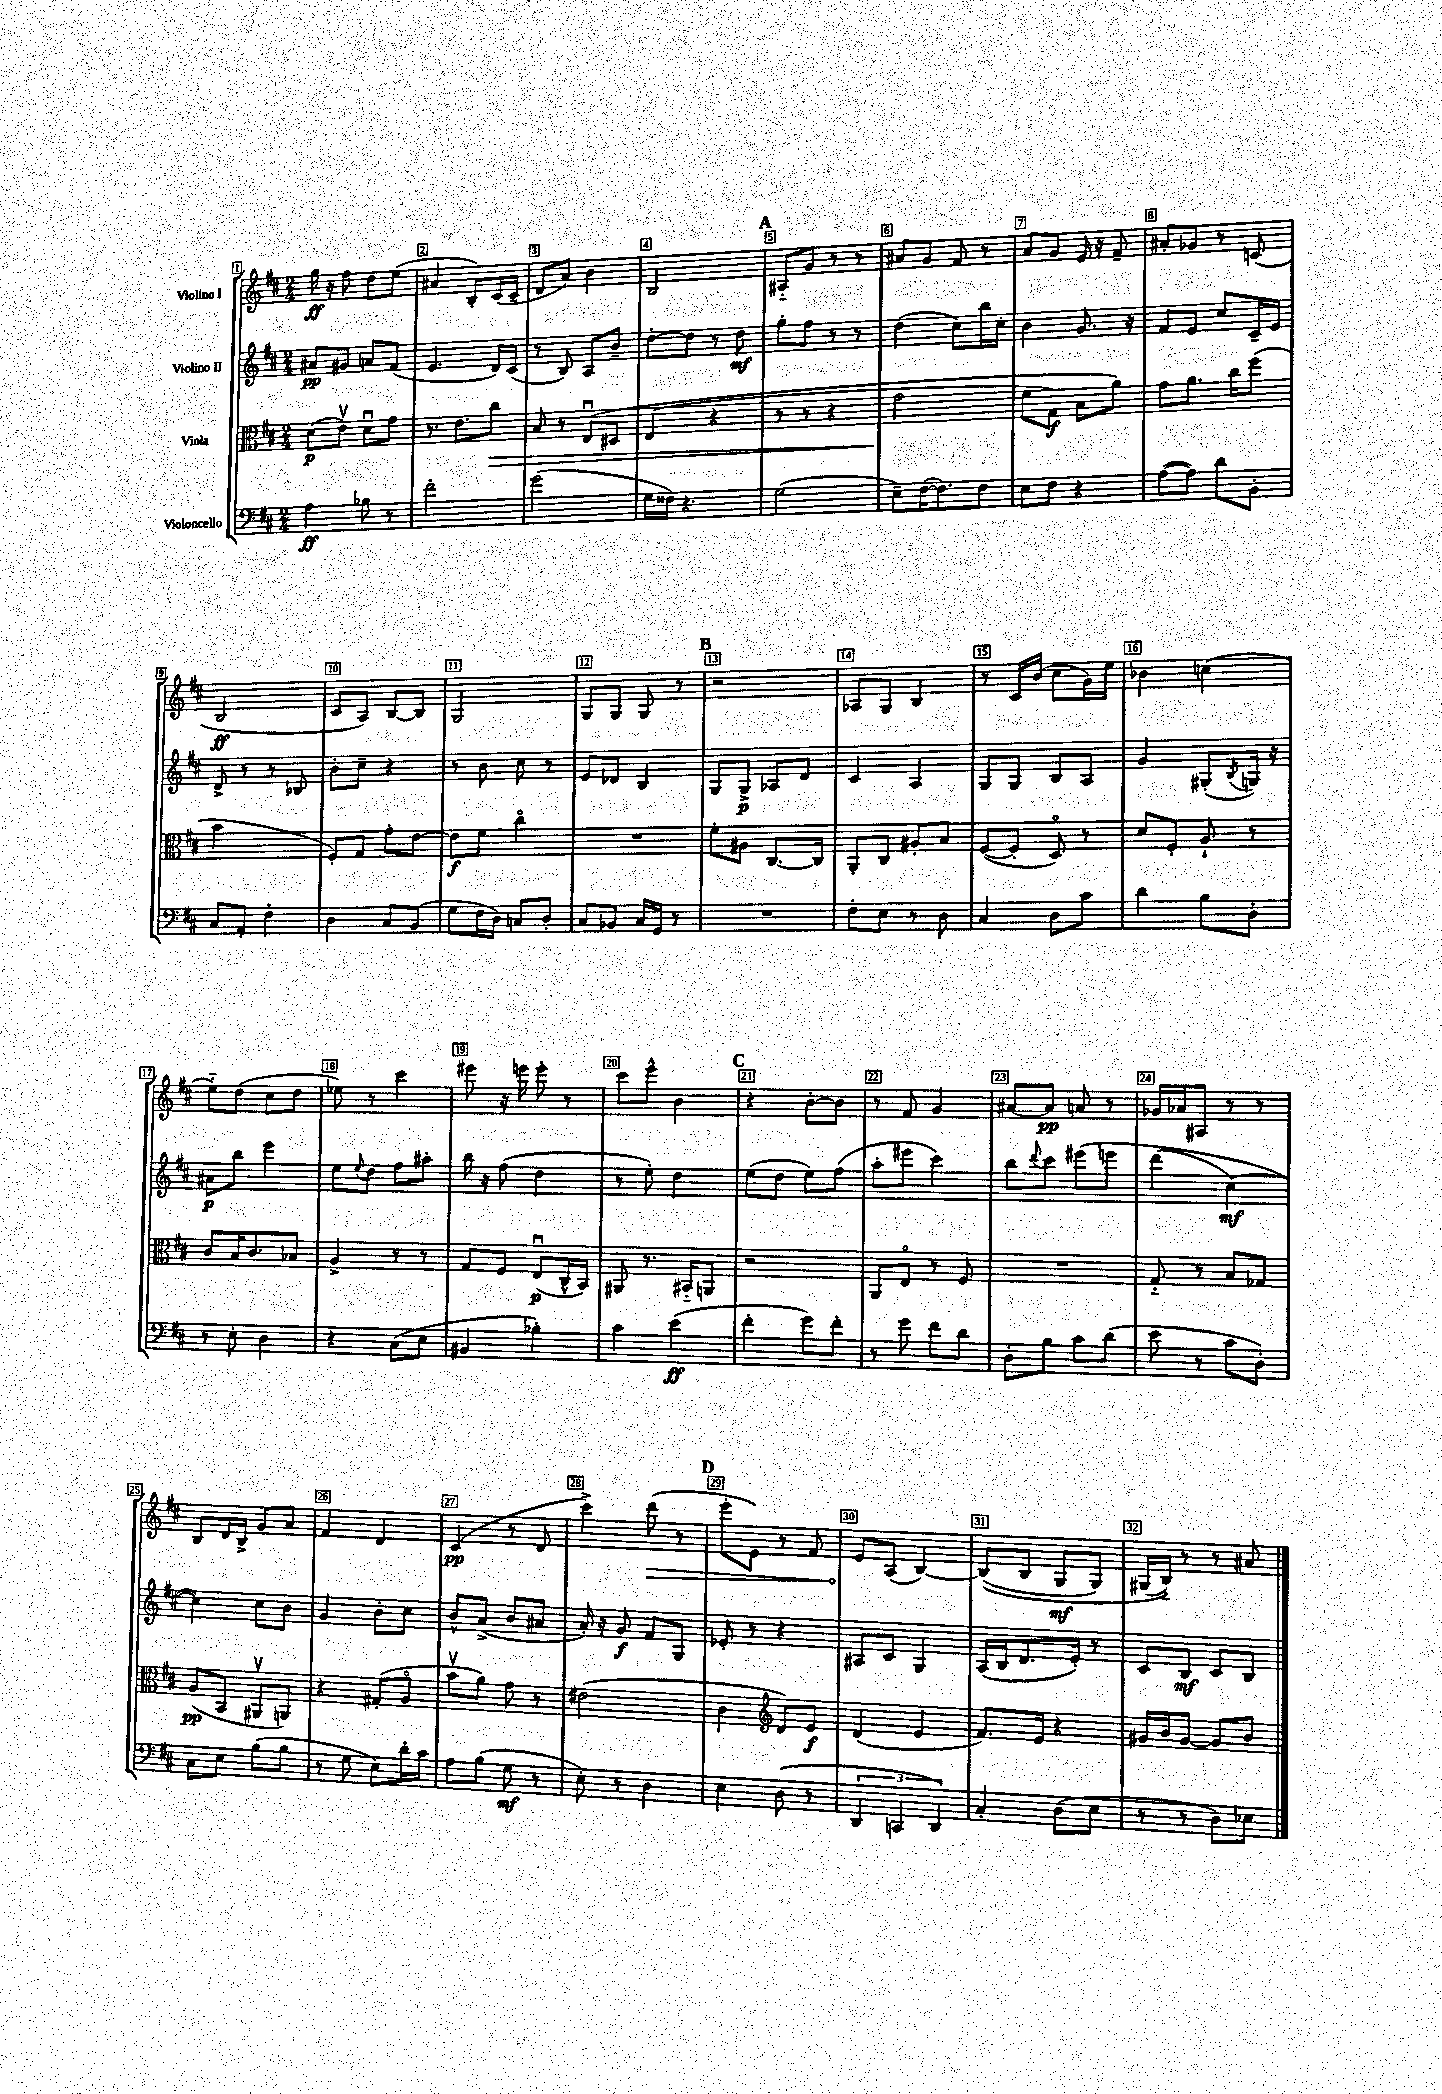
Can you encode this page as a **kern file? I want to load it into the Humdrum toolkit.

**kern	**kern	**kern	**kern
*staff4	*staff3	*staff2	*staff1
*clefF4	*clefC3	*clefG2	*clefG2
*k[f#c#]	*k[f#c#]	*k[f#c#]	*k[f#c#]
*M2/4	*M2/4	*M2/4	*M2/4
4A	(8d	8a#	16gg
.	.	.	16r
.	8ev)	8g#	8ff#
8B-	8du	8a	8dd
8r	8g	(8f#	(8ee
=	=	=	=
2f#'	8.r	4.e	4a#
.	8.e	.	.
.	.	.	8B')
.	8cc#	16d)	(16c#
.	.	(16c#	16c#~
=	=	=	=
(2g	8B	8r	8d
.	8r	8B)	8a)
.	&(8Eu	8A	4b
.	8D#	8b~	.
=	=	=	=
16G	(4E	[8dd'	2B
16F##)	.	.	.
4.r	.	8dd]	.
.	4r	8r	.
.	.	8dd	.
=	=	=	=
(2G	8r	8gg'	8A#'~
.	8r	8ff#	8g
.	4r	8r	8r
.	.	8r	8r
=	=	=	=
8E~)	2g	(4dd	8a#
([16F#	.	.	8g
8.F#])	.	.	.
.	.	8cc#)	8f#
8F#	.	16bb	8r
.	.	16cc#'	.
=	=	=	=
8E	8f#	4b	8a
8F#	8G)	.	8g
4r	8B	8.g	16e
.	.	.	16r
.	8a&)	.	8f#~
.	.	16r	.
=	=	=	=
([8A	8g	8f#	8a#'
8A])	8.a	8e	8g-
8d	.	8cc#	8r
.	16cc#	.	.
8BB'	(8ff#	16c#~	(8c
.	.	16e	.
=	=	=	=
8C#	2b	8d^	2B
8AA'	.	8r	.
4F#'	.	8r	.
.	.	8B-	.
=	=	=	=
4D	8F#')	8b'	8c#
.	8G	8cc#~	8A)
8C#	8g'	4r	[8B
(8BB	[8e	.	8B]
=	=	=	=
8G	8e]	8r	2G
16F#	8f#	8b	.
16D)	.	.	.
8C	4cc#o	8cc#	.
8D'	.	8r	.
=	=	=	=
8C#	2r	8e	8G
8BB-	.	8d-	8G
16C#	.	4B	8G
16GG	.	.	.
8r	.	.	8r
=	=	=	=
2r	8f#'	8G	2r
.	8A#	8G^	.
.	[8.C#	8A-	.
.	.	8d	.
.	16C#]	.	.
=	=	=	=
8F#'	8AA'	4c#	8A-
8E	8C#	.	8G
8r	8A#'	4A	4B
8D	8B	.	.
=	=	=	=
4C#	([8F#	8G	8r
.	8F#']	8G	16c#
.	.	.	(16b
8D	8Do)	8B	8cc#
8c#	8r	8A	16g)
.	.	.	16ee
=	=	=	=
4d	8d	4g	4b-
.	8F#'	.	.
8B	8A`	(8G#'	(4cc
.	.	8qB	.
8D'	8r	16G)	.
.	.	16r	.
=	=	=	=
8r	8c#	8a#	8ee'~)
8E'	16B	8bb	(8dd
.	8.c#	.	.
4D	.	4eee	8cc#
.	8B-	.	8dd
=	=	=	=
4r	4A^	8ee	8ee-)
.	.	8qqee	.
.	.	8dd	8r
(8C#	8r	8ff#	4ccc#
8E	8r	8aa#'	.
=	=	=	=
4BB#	8G	16bb	8eee#
.	.	16r	.
.	8F#	(8ff#	16r
.	.	.	16eee
4B-')	(8Eu	4dd	8eee'
.	16C#^^	.	8r
.	16BB)	.	.
=	=	=	=
4c#	8AA#	8r	8ccc#
.	8.r	8ee')	8eee^^
(4e	.	4dd	4b
.	16BB#'~	.	.
.	8AA	.	.
=	=	=	=
4f#'	2r	(8ee	4r
.	.	8dd	.
8g)	.	8ee)	[8b'
8f#'	.	(8ff#	8b]
=	=	=	=
8r	8AA	8aa'	8r
8g	8Eo	8eee#	8f#
8f#	8r	4ccc#)	4g
8d	8F#	.	.
=	=	=	=
8D'	2r	8bb	[8a#
.	.	8qqddd	.
8B	.	8ccc#	8a#]
8c#	.	&(8eee#	8a
(8d	.	8eee	8r
=	=	=	=
8e	8G'~	(4ddd	16g-
.	.	.	16a-
8r	8r	.	8A#
8c#	8B	[4cc#)	8r
8D')	8G-	.	8r
=	=	=	=
8C#	(8A	4cc#]&)	8B
8E	8BB	.	16d
.	.	.	16B^
(8B	8AA#v	8cc#	8g
8B	8AA)	8b	8a
=	=	=	=
8r	4r	4g	4f#
8G	.	.	.
8E)	(8G#'	8b'	4d
16d'	8Ao	8cc#	.
16c#	.	.	.
=	=	=	=
8A	8bv	8b^^	(4c#
(8B	8a)	(8a^	.
8G	8g	8b	8r
8r	8r	8a#	8d
=	=	=	=
8E')	(2e#	16a')	4ccc#^)
.	.	16r	.
8r	.	8g	.
4D	.	8f#	(8ddd
.	.	8G	8r
=	=	=	=
4E	4c#	8e-'	8eee'
.	.	8r	8e)
*	*clefG2	*	*
(8D	8d)	4r	8r
8r	8e	.	8f#
=	=	=	=
6DD	(4d	8A#	8e
.	.	8c#	(8A
6CC	.	.	.
.	4e	4G	[4B)
6DD)	.	.	.
=	=	=	=
4C#'	8.f#)	(16A	&((8B]
.	.	16B	.
.	.	8.d	8B
.	16e	.	.
(8D	4r	.	8G
.	.	16e')	.
8E	.	8r	8G)
=	=	=	=
8r	16g#	8c#	(16G#
.	16b	.	16B'~)&)
8r	[8g#	8B	8r
8D)	8g#]	8c#	8r
8E-	8b	8B	8a#
==	==	==	==
*-	*-	*-	*-
